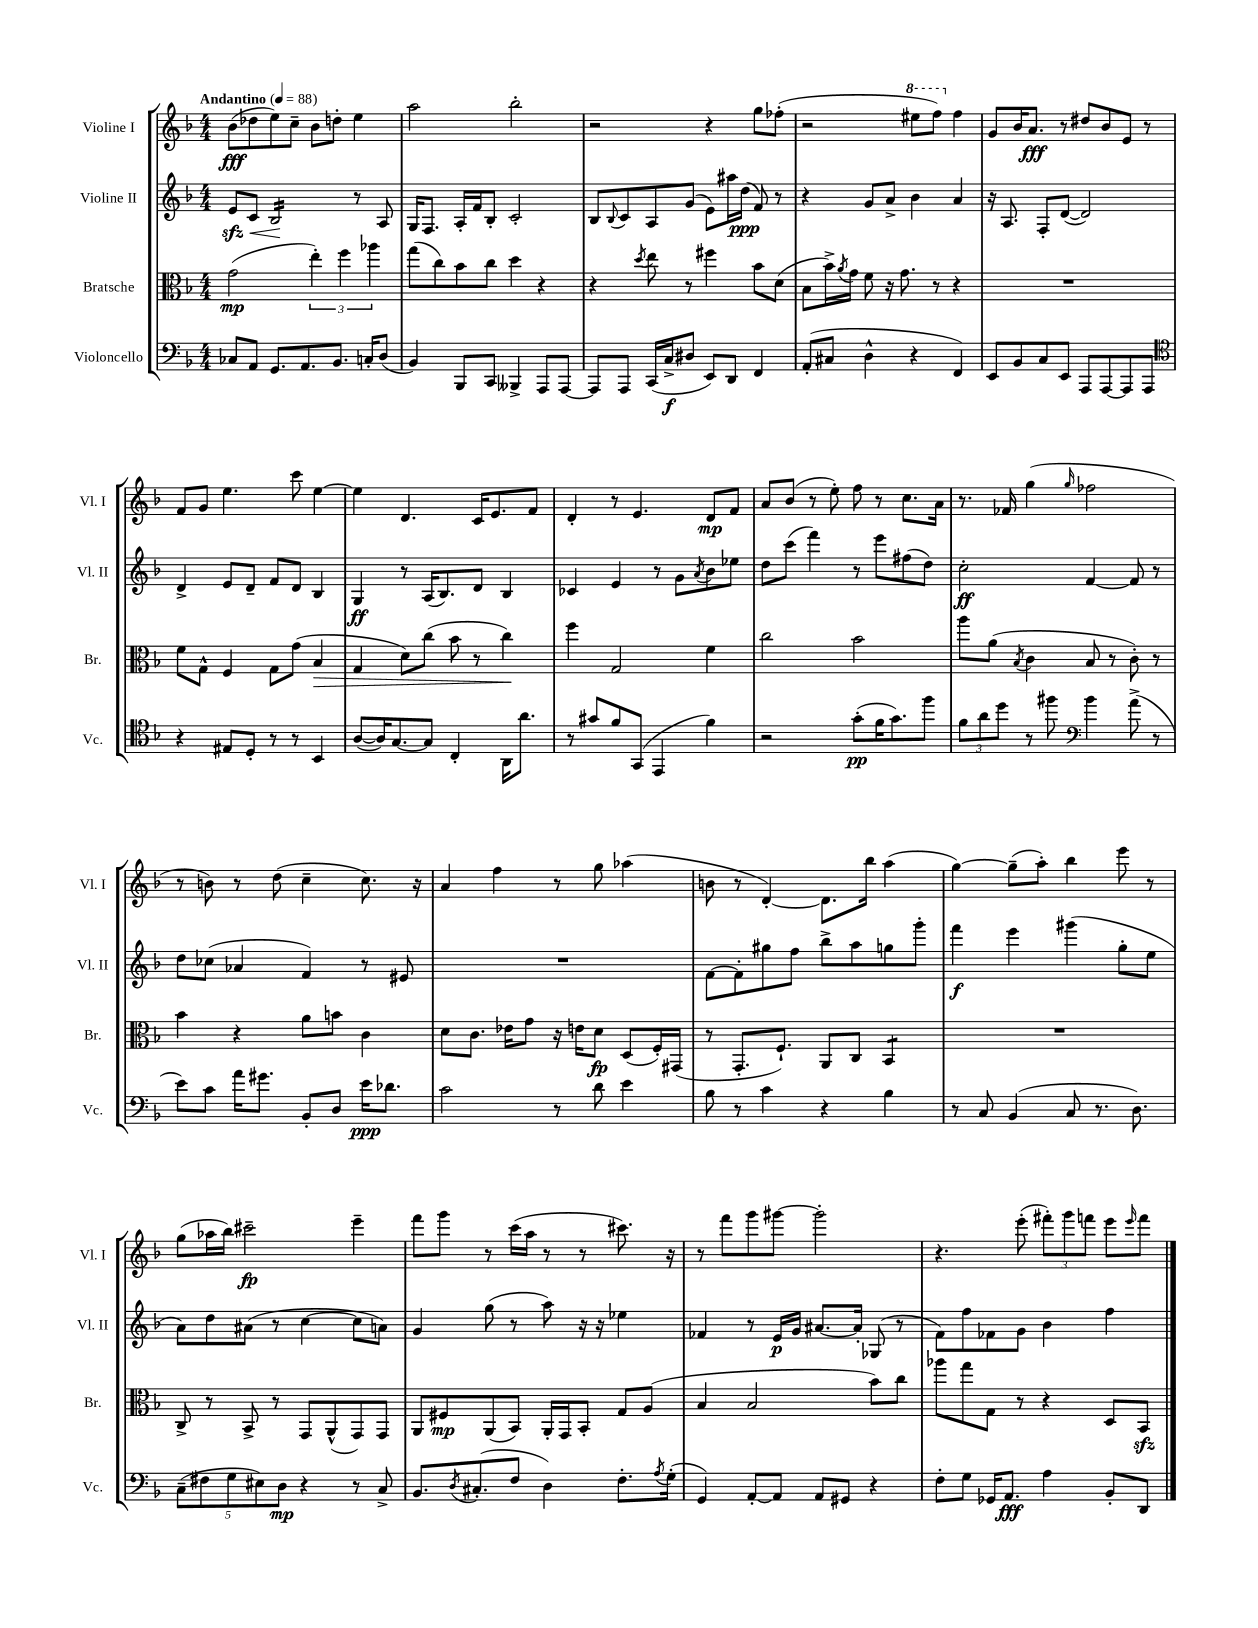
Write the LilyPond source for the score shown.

<<
\new StaffGroup <<
\new Staff = "s0" \with { instrumentName = "Violine I" shortInstrumentName = "Vl. I" } {
    \clef treble \key f \major \numericTimeSignature \time 4/4 \tempo "Andantino" 4 = 88
    bes'8\fff( des''8 e''8) c''8-- bes'8 d''8-. e''4 |
    a''2 bes''2-. |
    r2 r4 g''8 fes''8-.( |
    r2 \ottava #1 eis'''8 f'''8) \ottava #0 f''4 |
    g'8 bes'16 a'8.\fff r8 dis''8 bes'8 e'8 r8 |
    f'8 g'8 e''4. c'''8 e''4~ |
    e''4 d'4. c'16 e'8. f'8 |
    d'4-. r8 e'4. d'8\mp f'8 |
    a'8 bes'8( r8 e''8-.) f''8 r8 c''8. a'16 |
    r8. fes'16 g''4( \grace { g''16 } fes''2 |
    r8 b'8) r8 d''8( c''4-- c''8.) r16 |
    a'4 f''4 r8 g''8 aes''4( |
    b'8 r8 d'4~-.) d'8. bes''16 a''4( |
    g''4~) g''8--( a''8-.) bes''4 e'''8 r8 |
    g''8( aes''16 bes''16) cis'''2--\fp e'''4-- |
    f'''8 g'''8 r8 c'''16( a''16 r8 r8 cis'''8.) r16 |
    r8 f'''8 g'''8 gis'''8~ gis'''2-. |
    r4. e'''8-.( \tuplet 3/2 { fis'''8-.) g'''8 f'''8 } e'''8 \grace { e'''16 } f'''8 \bar "|." |
}
\new Staff = "s1" \with { instrumentName = "Violine II" shortInstrumentName = "Vl. II" } {
    \clef treble \key f \major \numericTimeSignature \time 4/4
    e'8\sfz\< c'8 bes2:16\! r8 a8 |
    g16 f8. a16-. f'16 bes8-. c'2-. |
    bes8 \appoggiatura { bes8 } c'8 a8 g'8( e'8) ais''16 d''16\ppp( f'8) r8 |
    r4 g'8 a'8-> bes'4 a'4 |
    r16 a8. f8-. d'8~( d'2) |
    d'4-> e'8 d'8-- f'8 d'8 bes4 |
    g4\ff r8 a16( bes8.) d'8 bes4 |
    ces'4 e'4 r8 g'8 \acciaccatura { a'8 } bes'8 ees''8 |
    d''8 c'''8( f'''4) r8 e'''8 fis''8( d''8) |
    c''2-.\ff f'4~ f'8 r8 |
    d''8 ces''8( aes'4 f'4) r8 eis'8 |
    R1 |
    f'8~ f'8-. gis''8 f''8 bes''8-> a''8 g''8 g'''8-. |
    f'''4\f e'''4 gis'''4( g''8-. e''8 |
    a'8) d''8 ais'8( r8 c''4~ c''8 a'8) |
    g'4 g''8( r8 a''8) r16 r16 ees''4 |
    fes'4 r8 e'16\p g'16 ais'8.~ ais'16-. ges8( r8 |
    f'8) f''8 fes'8 g'8 bes'4 f''4 \bar "|." |
}
\new Staff = "s2" \with { instrumentName = "Bratsche" shortInstrumentName = "Br." } {
    \clef alto \key f \major \numericTimeSignature \time 4/4
    g'2\mp( \tuplet 3/2 { e''4-.) f''4 aes''4 } |
    g''8( c''8) bes'8 c''8 d''4 r4 |
    r4 \acciaccatura { d''8 } e''8 r8 fis''4 bes'8 d'8( |
    bes8 bes'16->) \acciaccatura { a'8 } g'16 f'8 r16 g'8. r8 r4 |
    R1 |
    f'8 g8-^ f4 g8 g'8( bes4\> |
    g4 d'8) c''8( bes'8 r8 c''4\!) |
    f''4 g2 f'4 |
    c''2 bes'2 |
    a''8 a'8( \acciaccatura { bes8 } c'4 bes8 r8 c'8-.) r8 |
    bes'4 r4 a'8 b'8 c'4 |
    d'8 c'8. ees'16 g'8 r16 e'16 d'8\fp d8( f16-.) gis,16( |
    r8 g,8.-. f8.-!) a,8 c8 bes,4:8 |
    R1 |
    c8-> r8 bes,8-> r8 g,8 a,8-^( g,8) g,8 |
    a,8 fis8\mp a,8( bes,8) a,16-. g,16 bes,8-. g8 a8( |
    bes4 bes2 bes'8) c''8 |
    aes''8 g''8 g8 r8 r4 d8 bes,8\sfz \bar "|." |
}
\new Staff = "s3" \with { instrumentName = "Violoncello" shortInstrumentName = "Vc." } {
    \clef bass \key f \major \numericTimeSignature \time 4/4
    ces8 a,8 g,8. a,8. bes,8. c16-. d8( |
    bes,4) bes,,8 c,8 beses,,4-> a,,8 a,,8~ |
    a,,8 a,,8 c,16( c16->\f dis8 e,8) d,8 f,4 |
    a,8-.( cis8 d4-^ r4 f,4) |
    e,8 bes,8 c8 e,8 a,,8 a,,8~ a,,8 a,,8 |
    \clef tenor r4 eis8 d8-. r8 r8 bes,4 |
    a8~( a16) g8.~ g8 c4-. a,16 a'8. |
    r8 gis'8 f'8 g,8( e,4 f'4) |
    r2 g'8-.\pp( f'16 g'8.) f''8 |
    \tuplet 3/2 { f'8 a'8 d''8 } r8 fis''8 \clef bass bes'4 a'8->( r8 |
    e'8) c'8 a'16 gis'8. bes,8-. d8 e'16\ppp des'8. |
    c'2 r8 d'8 e'4 |
    bes8 r8 c'4 r4 bes4 |
    r8 c8 bes,4( c8 r8. d8.) |
    \tuplet 5/4 { c8--( fis8 g8 eis8) d8\mp } r4 r8 c8-> |
    bes,8. \acciaccatura { d8 } cis8.-.( f8 d4) f8.-. \acciaccatura { a8 } g16-.( |
    g,4) a,8~-. a,8 a,8 gis,8 r4 |
    f8-. g8 ges,16 a,8.\fff a4 bes,8-. d,8 \bar "|." |
}
>>
>>
\layout { \context { \Score \remove "Bar_number_engraver" } }
